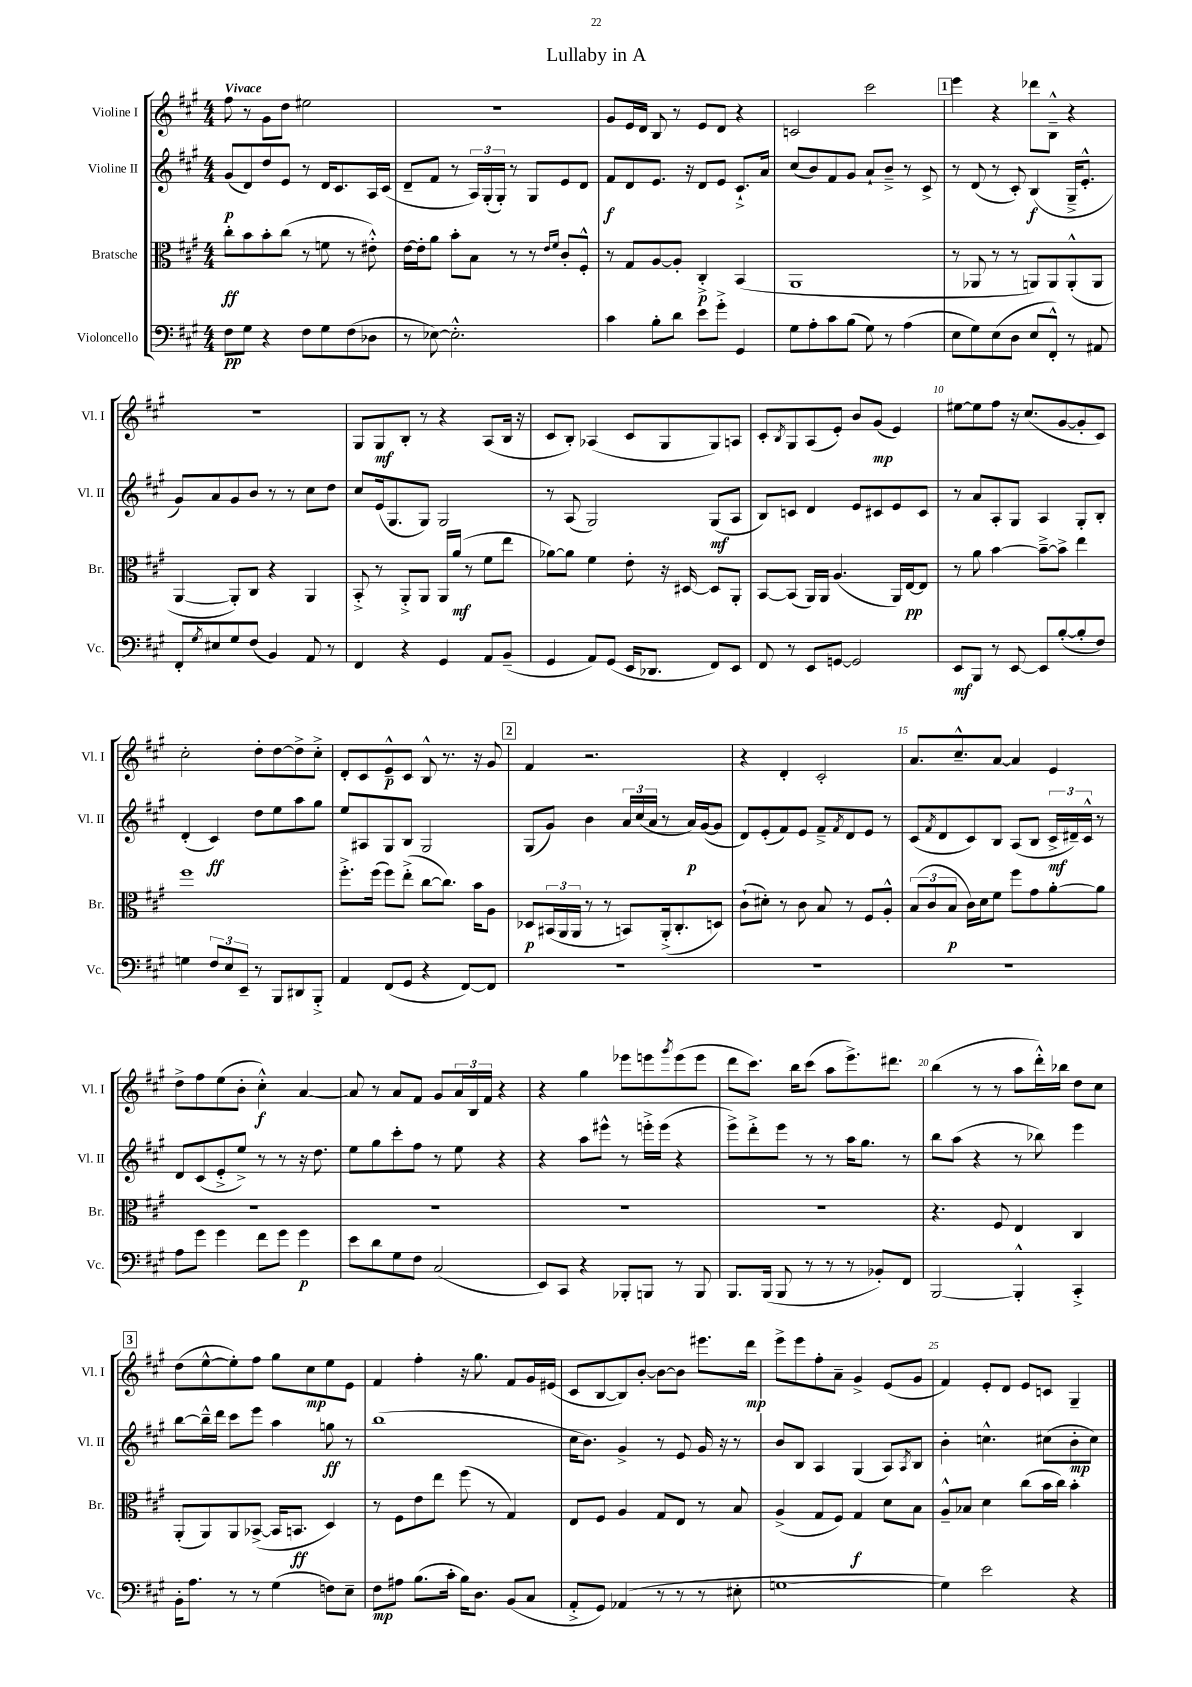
\header { title = "Lullaby in A" }
<<
\new StaffGroup <<
\new Staff = "s0" \with { instrumentName = "Violine I" shortInstrumentName = "Vl. I" } {
    \clef treble \key a \major \numericTimeSignature \time 4/4 \tempo "Vivace"
    fis''8 r8 gis'8 d''8 eis''2 |
    R1 |
    gis'8 e'16 d'16 b8 r8 e'8 d'8 r4 |
    c'2 cis'''2 |
    \mark \markup { \box "1" } e'''4 r4 des'''8 b8---^ r4 |
    R1 |
    gis8 gis8\mf b8-. r8 r4 a8( b16 r16 |
    cis'8 b8-.) aes4( cis'8 gis8 gis8) a8 |
    cis'8-. \acciaccatura { b8 } gis8 a8( e'8-.) b'8 gis'8\mp( e'4) |
    eis''8~ eis''8 fis''8 r16 cis''8.( gis'8~ gis'8-. cis'8) |
    cis''2-. d''8-. d''8~ d''8-> cis''8-.-> |
    d'8-. cis'8 e'8---^\p cis'8 b8-^ r8. r16 gis'8 |
    \mark \markup { \box "2" } fis'4 r2. |
    r4 d'4-. cis'2-. |
    a'8. cis''8.---^ a'8~ a'4 e'4 |
    d''8-> fis''8 e''8( b'8-. cis''4-.-^\f) a'4~ |
    a'8 r8 a'8 fis'8 gis'8 \tuplet 3/2 { a'16 b16 fis'16 } r4 |
    r4 gis''4 ees'''8 e'''8 \acciaccatura { gis'''8 } e'''8( e'''8 |
    d'''8 cis'''8.) b''16 cis'''8( a''8 e'''8.->) dis'''8. |
    b''4( r8 r8 a''8 d'''16-.-^) bes''16 d''8 cis''8 |
    \mark \markup { \box "3" } d''8( e''8~-^ e''8-.) fis''8 gis''8 cis''8\mp e''8 e'8 |
    fis'4 fis''4-. r16 gis''8. fis'8 gis'16 eis'16( |
    cis'8 b8~ b8) b'8~-. b'8~ b'8 eis'''8. d'''16\mp |
    e'''8-> e'''8 fis''8-. a'8-- gis'4-> e'8( gis'8 |
    fis'4) e'8-. d'8 e'8 c'8 gis4-- \bar "|." |
}
\new Staff = "s1" \with { instrumentName = "Violine II" shortInstrumentName = "Vl. II" } {
    \clef treble \key a \major \numericTimeSignature \time 4/4
    gis'8\p( d'8) d''8 e'8 r8 d'16 cis'8. a16 cis'16( |
    d'8-- fis'8 r8 \tuplet 3/2 { a16) gis16-.( gis16-.) } r8 gis8 e'8 d'8 |
    fis'8\f d'8 e'8. r16 d'8 e'8 cis'8.-!-> a'16 |
    cis''8( b'8) fis'8 gis'8 a'8-! b'8---> r8 cis'8-> |
    \mark \markup { \box "1" } r8 d'8( r8 cis'8-.) b4\f( gis16---> e'8.-.-^ |
    gis'8) a'8 gis'8 b'8 r8 r8 cis''8 d''8 |
    cis''8 e'16( gis8. gis8) gis2 |
    r8 a8( gis2) gis8\mf( a8 |
    b8) c'8 d'4 e'8 cis'8 e'8 cis'8 |
    r8 a'8 a8-. gis8 a4 gis8-. b8-. |
    d'4-.( cis'4\ff) d''8 e''8 a''8 gis''8 |
    e''8 ais8 gis8 b8 gis2 |
    \mark \markup { \box "2" } gis8( gis'8) b'4 \tuplet 3/2 { a'16 cis''16( a'16 } r8 a'16\p) gis'16~( gis'8 |
    d'8) e'8-.( fis'8) e'8 fis'8---> \acciaccatura { fis'8 } d'8 e'8 r8 |
    cis'8( \acciaccatura { fis'8 } d'8 cis'8) b8 a8( b8 \tuplet 3/2 { cis'16->\mf dis'16--) cis'16-^ } r8 |
    d'8 cis'8( e'8-.-> e''8->) r8 r8 r16 d''8. |
    e''8 gis''8 cis'''8-. fis''8 r8 e''8 r4 |
    r4 a''8 eis'''8-^ r8 e'''16-.-> e'''16( r4 |
    e'''8->) d'''8-.-> e'''8 r8 r8 a''16 gis''8. r8 |
    b''8 a''8( r4 r8 bes''8) e'''4 |
    \mark \markup { \box "3" } b''8~ b''16---^ d'''16 cis'''8 e'''8 a''4 g''8\ff r8 |
    b''1( |
    cis''16 b'8.) gis'4-> r8 e'8 gis'16 r16 r8 |
    b'8 b8 a4 gis4( a8) \acciaccatura { a8 } b8 |
    b'4-. c''4.-^ cis''8( b'8-.\mp cis''8) \bar "|." |
}
\new Staff = "s2" \with { instrumentName = "Bratsche" shortInstrumentName = "Br." } {
    \clef alto \key a \major \numericTimeSignature \time 4/4
    cis''8-.\ff b'8 b'8-. cis''8( r8 f'8 r8 eis'8-.-^) |
    e'16~ e'16-. a'8 b'8-. b8 r8 r8 \grace { e'16 fis'16 } cis'8-. fis8-.-^ |
    r8 gis8 a8~ a8-. cis4-.->\p b,4( |
    a,1 |
    \mark \markup { \box "1" } r8 aes,8 r8 r8 a,8) a,8 a,8-.-^( a,8 |
    a,4~ a,8-.) cis8 r4 a,4 |
    b,8-.-> r8 a,8-.-> a,8 a,16 a'16\mf( r8 fis'8 e''8 |
    aes'8~) aes'8 fis'4 e'8-. r16 dis16~ dis8 a,8-. |
    b,8~ b,8( a,16) a,16 a4.( a,16) e16~\pp e8 |
    r8 a'8 b'4~ b'8~---> b'8-> e''4 |
    fis''1 |
    fis''8.-.-> fis''16( fis''8) e''8-.->( cis''8~ cis''8.) b'16 a8 |
    \mark \markup { \box "2" } des8\p \tuplet 3/2 { bis,16( a,16 a,16 } r8 r8 b,8) a,16-.->( cis8.-. d8) |
    cis'8-!( dis'8-.) r8 cis'8 b8 r8 fis8 a8-.-^ |
    \tuplet 3/2 { b8( cis'8 b8\p } cis'16) d'16 fis'8 fis''8 gis'8 a'8~-. a'8 |
    R1 |
    R1 |
    R1 |
    R1 |
    r4. fis8 e4 cis4 |
    \mark \markup { \box "3" } a,8-.( a,8) a,8 bes,8~->( bes,16 b,8.\ff d4) |
    r8 fis8 e'8 e''8 fis''8( r8 gis4) |
    e8 fis8 a4 gis8 e8 r8 b8 |
    a4->( gis8 fis8) gis4\f d'8 b8 |
    a8---^ bes8 d'4 cis''8( b'16 cis''16) b'4-. \bar "|." |
}
\new Staff = "s3" \with { instrumentName = "Violoncello" shortInstrumentName = "Vc." } {
    \clef bass \key a \major \numericTimeSignature \time 4/4
    fis8\pp gis8 r4 fis8 gis8 fis8( des8 |
    r8 ees8~) ees2.-.-^ |
    cis'4 b8-. d'8 e'8 gis'8-.-> gis,4 |
    gis8 a8-. cis'8 b8( gis8) r8 a4( |
    \mark \markup { \box "1" } e8 gis8) e8( d8 e8 fis,8-.-^) r8 ais,8 |
    fis,8-. \acciaccatura { gis8 } eis8 gis8 fis8( b,4) a,8 r8 |
    fis,4 r4 gis,4 a,8 b,8--( |
    gis,4 a,8) gis,8( e,16 des,8. fis,8) e,8 |
    fis,8 r8 e,8 g,8~ g,2 |
    e,8\mf b,,8 r8 e,8~ e,8 b8~-.( b8-. fis8) |
    g4 \tuplet 3/2 { fis8 e8 e,8-- } r8 b,,8 dis,8 b,,8-.-> |
    a,4 fis,8( gis,8 r4 fis,8~) fis,8 |
    \mark \markup { \box "2" } R1 |
    R1 |
    R1 |
    a8 gis'8 gis'4 fis'8 gis'8 gis'4\p |
    e'8 d'8 gis8 fis8 cis2( |
    e,8) cis,8 r4 bes,,8-. b,,8 r8 b,,8 |
    b,,8. b,,16( b,,8 r8 r8 r8 bes,8-.) fis,8 |
    b,,2~ b,,4-.-^ cis,4-.-> |
    \mark \markup { \box "3" } b,16-. a8. r8 r8 gis4( f8) e8-- |
    fis8\mp ais8 b8.( cis'16-. b16) d8. b,8( cis8 |
    a,8-.-> gis,8) aes,4( r8 r8 r8 eis8-. |
    g1~ |
    g4) e'2 r4 \bar "|." |
}
>>
>>
\layout { \context { \Score \override BarNumber.break-visibility = ##(#f #t #t) barNumberVisibility = #(every-nth-bar-number-visible 5) } }
